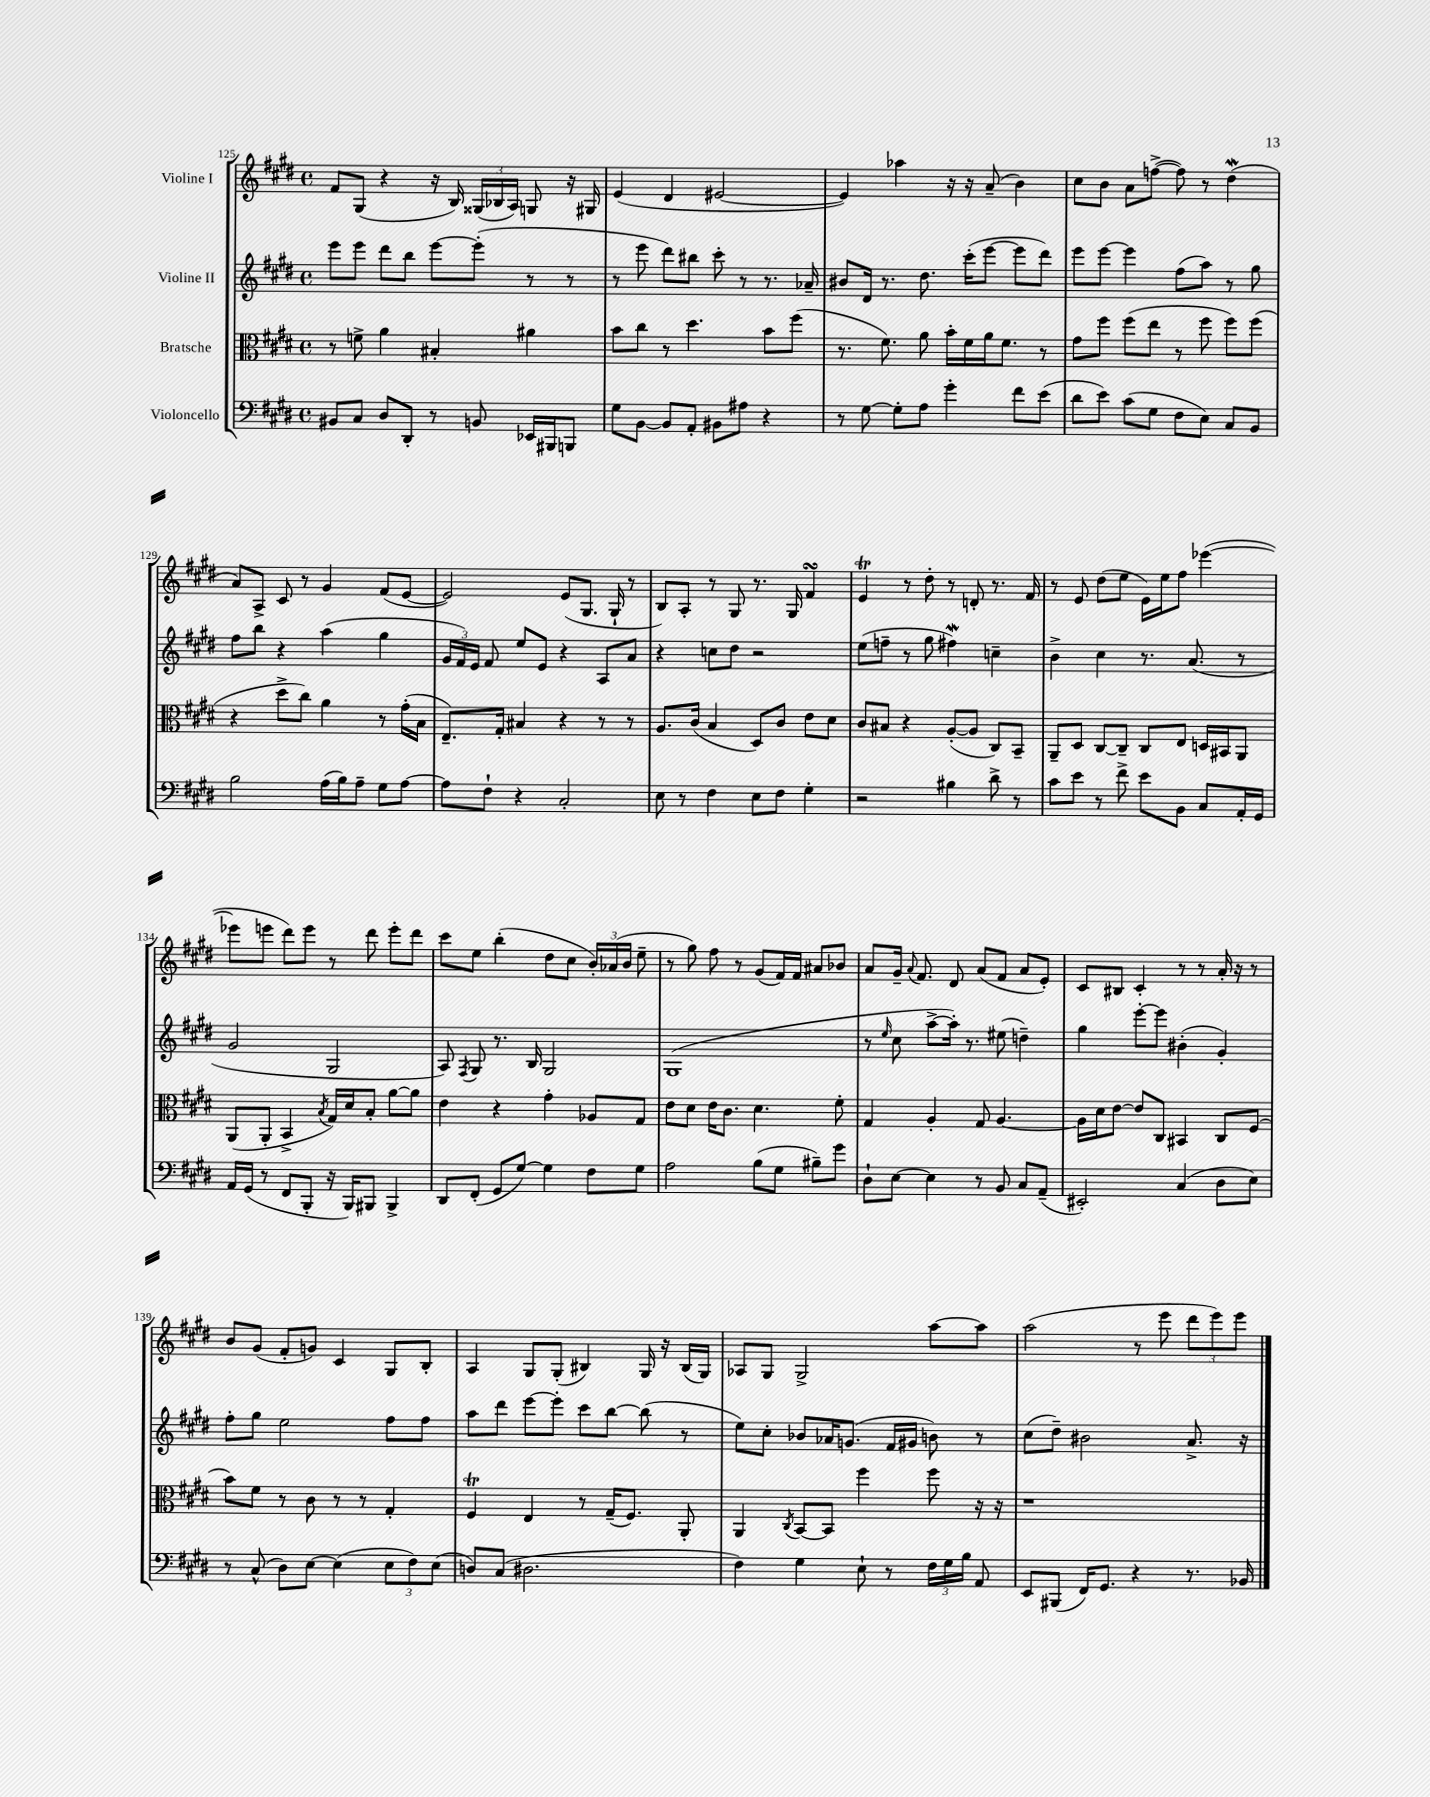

**kern	**kern	**kern	**kern
*part4	*part3	*part2	*part1
*staff4	*staff3	*staff2	*staff1
*I"Violoncello	*I"Bratsche	*I"Violine II	*I"Violine I
*clefF4	*clefC3	*clefG2	*clefG2
*k[f#c#g#d#]	*k[f#c#g#d#]	*k[f#c#g#d#]	*k[f#c#g#d#]
*M4/4	*M4/4	*M4/4	*M4/4
*met(c)	*met(c)	*met(c)	*met(c)
=125	=125	=125	=125
8BB#X/L	8r	8eee\L	8f#/L
8C#/J	8fn^\	8eee\J	(8G#/J
8D#/L	4a\	8ddd#\L	4r
8DD#'/J	.	8bb\J	.
8r	4B#X'/	[8eee\L	16r
.	.	.	16B/)
8BBn/	.	(8eee'\J]	(24G##X/LL
.	.	.	24B-X/
.	.	.	24A/JJ)
16EE-X/LL	4a#X\	8r	8Gn/
16BBB#X/J	.	.	.
8BBBn/J	.	8r	16r
.	.	.	16G#X/
=126	=126	=126	=126
8G#\L	8b\L	8r	(4e/
[8BB\J	8cc#\J	8eee\	.
8BB/L]	8r	8ddd#\L)	4d#/
8AA'/J	4.dd#\	8bb#X\J	.
8BB#X\L	.	8ccc#'\	[2e#X/
8A#X\J	.	8r	.
4r	8b\L	8.r	.
.	(8ff#\J	.	.
.	.	16a-X~/	.
=127	=127	=127	=127
8r	8.r	8b#X/L	4e#/])
[8G#\	.	16d#/Jk	.
.	8.f#\)	8.r	.
8G#'\L]	.	.	4aa-X\
8A\J	8a\	8.dd#\	.
4g#'\	16b'\LL	.	16r
.	16f#\	(16ccc#'\KL	16r
.	16a\J	[8eee\J	(8a~/
.	8.f#\J	.	.
8f#\L	.	8eee\L]	4b\)
(8e\J	8r	8ddd#\J)	.
=128	=128	=128	=128
8d#\L	8g#\L	8eee\L	8cc#\L
8e\J)	8ff#\J	[8eee\J	8b\J
(8c#\L	(8ff#\L	4eee\]	8a\L
8G#\J	8ee\J	.	([8ffn^\J
8F#\L	8r	(8ff#\L	8ff\])
8E\J)	8ff#\	8aa\J)	8r
8C#/L	8ff#\L)	8r	(4dd#W\
8BB/J	(8ff#\J	8gg#\	.
!!LO:LB:g=z
=129	=129	=129	=129
2B\	4r	8ff#\L	8a/L)
.	.	8bb\J	8A^/J
.	8dd#^\L	4r	8c#/
.	8cc#\J)	.	8r
(16A\LL	4a\	(4aa\	4g#/
16B\J)	.	.	.
8A~\J	.	.	.
8G#\L	8r	4gg#\	(8f#/L
[8A\J	(16g#'\LL	.	[8e/J
.	16B\JJ	.	.
=130	=130	=130	=130
8A\L]	8.E~/L)	24g#/LL	2e/])
.	.	24f#/)	.
.	.	24e/JJ	.
8F#`\J	.	8f#/	.
.	16G#'/Jk	.	.
4r	4B#X/	8ee/L	.
.	.	8e/J	.
2C#'/	4r	4r	(8e/L
.	.	.	8.G#/J
.	8r	8A/L	.
.	.	.	16G#`/
.	8r	8a/J	8r
=131	=131	=131	=131
8E\	8.A/L	4r	8B/L)
8r	.	.	8A'/J
.	(16c#/Jk	.	.
4F#\	4B/	8ccn\L	8r
.	.	8dd#\J	8G#/
8E\L	8D#/L)	2r	8.r
8F#\J	8c#/J	.	.
.	.	.	16G#/
4G#'\	8e\L	.	4f#sSSS/
.	8d#\J	.	.
=132	=132	=132	=132
2r	8c#/L	(8ee\L	4eT/
.	8B#X/J	8ffn~\J	.
.	4r	8r	8r
.	.	8gg#\	8dd#'\
4B#X\	([8A'/L	4ff#XW\)	8r
.	8A/J]	.	8dn'/
8d#^\	8C#/L)	4ccn~\	8.r
8r	8BB~/J	.	.
.	.	.	16f#/
=133	=133	=133	=133
8c#\L	8AA~/L	4b^\	8r
8e\J	8D#/J	.	8e/
8r	[8C#/L	4cc#\	(8dd#\L
8f#^\	8C#~/J]	.	8ee\J
8e\L	8C#/L	8.r	16e\LL)
.	.	.	16ee\J
8BB\J	8E/J	.	8ff#\J
.	.	(8.a/	.
8C#/L	16Dn/LL	.	([4eee-X\
.	16BB#X/J	.	.
16AA'/L	8AA/J	8r	.
16GG#/JJ	.	.	.
!!LO:LB:g=z
=134	=134	=134	=134
16AA/LL	(8AA/L	2g#/	8eee-X\L]
(16GG#/JJ	.	.	.
8r	8AA'/J	.	8eeen\J
8FF#/L	4BB^/	.	8ddd#\L)
8BBB'/J	.	.	8eee\J
.	8qB/	.	.
16r	16G#/LL)	2G#/	8r
16BBB/KL)	16d#/J	.	.
8BBB#X/J	8B'/J	.	8ddd#\
4BBB#^/	[8a\L	.	8eee'\L
.	8a\J]	.	8ddd#\J
=135	=135	=135	=135
8DD#/L	4e\	8A/)	8ccc#\L
.	.	8qF#/	.
(8FF#'/J	.	8G#/	8ee\J
8GG#/L	4r	8.r	(4bb'\
[8G#/J)	.	.	.
.	.	16B/	.
4G#\]	4g#'\	2G#/	8dd#\L
.	.	.	8cc#\J
8F#\L	8A-X/L	.	24b'/LL)
.	.	.	(24a-X/
.	.	.	24b/JJ
8G#\J	8G#/J	.	8ee~\
=136	=136	=136	=136
2A\	8e\L	(1G#	8r
.	8d#\J	.	8gg#\)
.	16e\KL	.	8ff#\
.	8.c#\J	.	.
.	.	.	8r
(8B\L	4.d#\	.	(8g#/L
8G#\J	.	.	16f#/L)
.	.	.	16f#/JJ
8B#X~\L)	.	.	8a#X/L
8g#\J	8f#'\	.	8b-X/J
=137	=137	=137	=137
8D#`\L	4G#/	8r	8a/L
.	.	16qqee/	.
[8E\J	.	8cc#\	16g#~/Jk
.	.	.	8qqa/
.	.	.	8.f#/
4E\]	4A'/	[8aa^\L	.
.	.	16aa'\Jk])	8d#/
.	.	8.r	.
8r	8G#/	.	(8a/L
8BB/	[4.A/	(8ee#X\	8f#/J
8C#/L	.	4ddn~\)	8a/L
(8AA~/J	.	.	8e'/J)
=138	=138	=138	=138
2EE#X'/)	16A\LL]	4gg#\	8c#/L
.	16d#\J	.	.
.	[8e\J	.	8B#X/J
.	8e/L]	[8eee'\L	4c#'/
.	8C#/J	8eee\J]	.
(4C#/	4BB#X/	(4b#X'\	8r
.	.	.	8r
8D#\L	8C#/L	4g#'/)	16a'/
.	.	.	16r
8E\J)	(8F#/J	.	8r
!!LO:LB:g=z
=139	=139	=139	=139
8r	8b\L)	8ff#'\L	8b/L
(8C#^^/	8f#\J	8gg#\J	(8g#/J
8D#\L)	8r	2ee\	8f#'/L
[8E\J	8c#\	.	8gn/J)
(4E\]	8r	.	4c#/
.	8r	.	.
12E\L	4G#'/	8ff#\L	8G#/L
12F#\)	.	.	.
.	.	8ff#\J	8B'/J
(12E\J	.	.	.
=140	=140	=140	=140
8Dn/L)	4F#T/	8aa\L	4A/
(8C#/J	.	8ddd#\J	.
2.D#X\	4E/	[8eee\L	8G#/L
.	.	8eee'\J]	(8G#'/J
.	8r	8ccc#\L	4B#X/)
.	(16G#~/KL	[8bb\J	.
.	8.F#/J)	.	.
.	.	(8bb\]	16G#/
.	.	.	16r
.	8AA'/	8r	(16B#/LL
.	.	.	16G#/JJ)
=141	=141	=141	=141
4F#\)	4AA/	8ee\L)	8A-X/L
.	.	8cc#'\J	8G#/J
.	8qC#/	.	.
4G#\	[8BB/L	8b-X/L	2G#^/
.	8BB/J]	16a-X/K	.
.	.	(8.gn/J	.
8E`\	4ff#\	.	.
8r	.	16f#/LL	.
.	.	16g#X/JJ	.
24F#\LL	8ff#\	8bn\)	[8aa\L
24G#\	.	.	.
24B\JJ	.	.	.
8AA/	16r	8r	8aa\J]
.	16r	.	.
=142	=142	=142	=142
8EE/L	1r	(8cc#\L	(2aa\
(8BBB#X/J	.	8dd#~\J)	.
16FF#/KL)	.	2b#X\	.
8.GG#/J	.	.	.
4r	.	.	8r
.	.	.	8eee\
8.r	.	8.a^/	12ddd#\L
.	.	.	12eee\)
.	.	.	12eee\J
16BB-X/	.	16r	.
==	==	==	==
*-	*-	*-	*-
